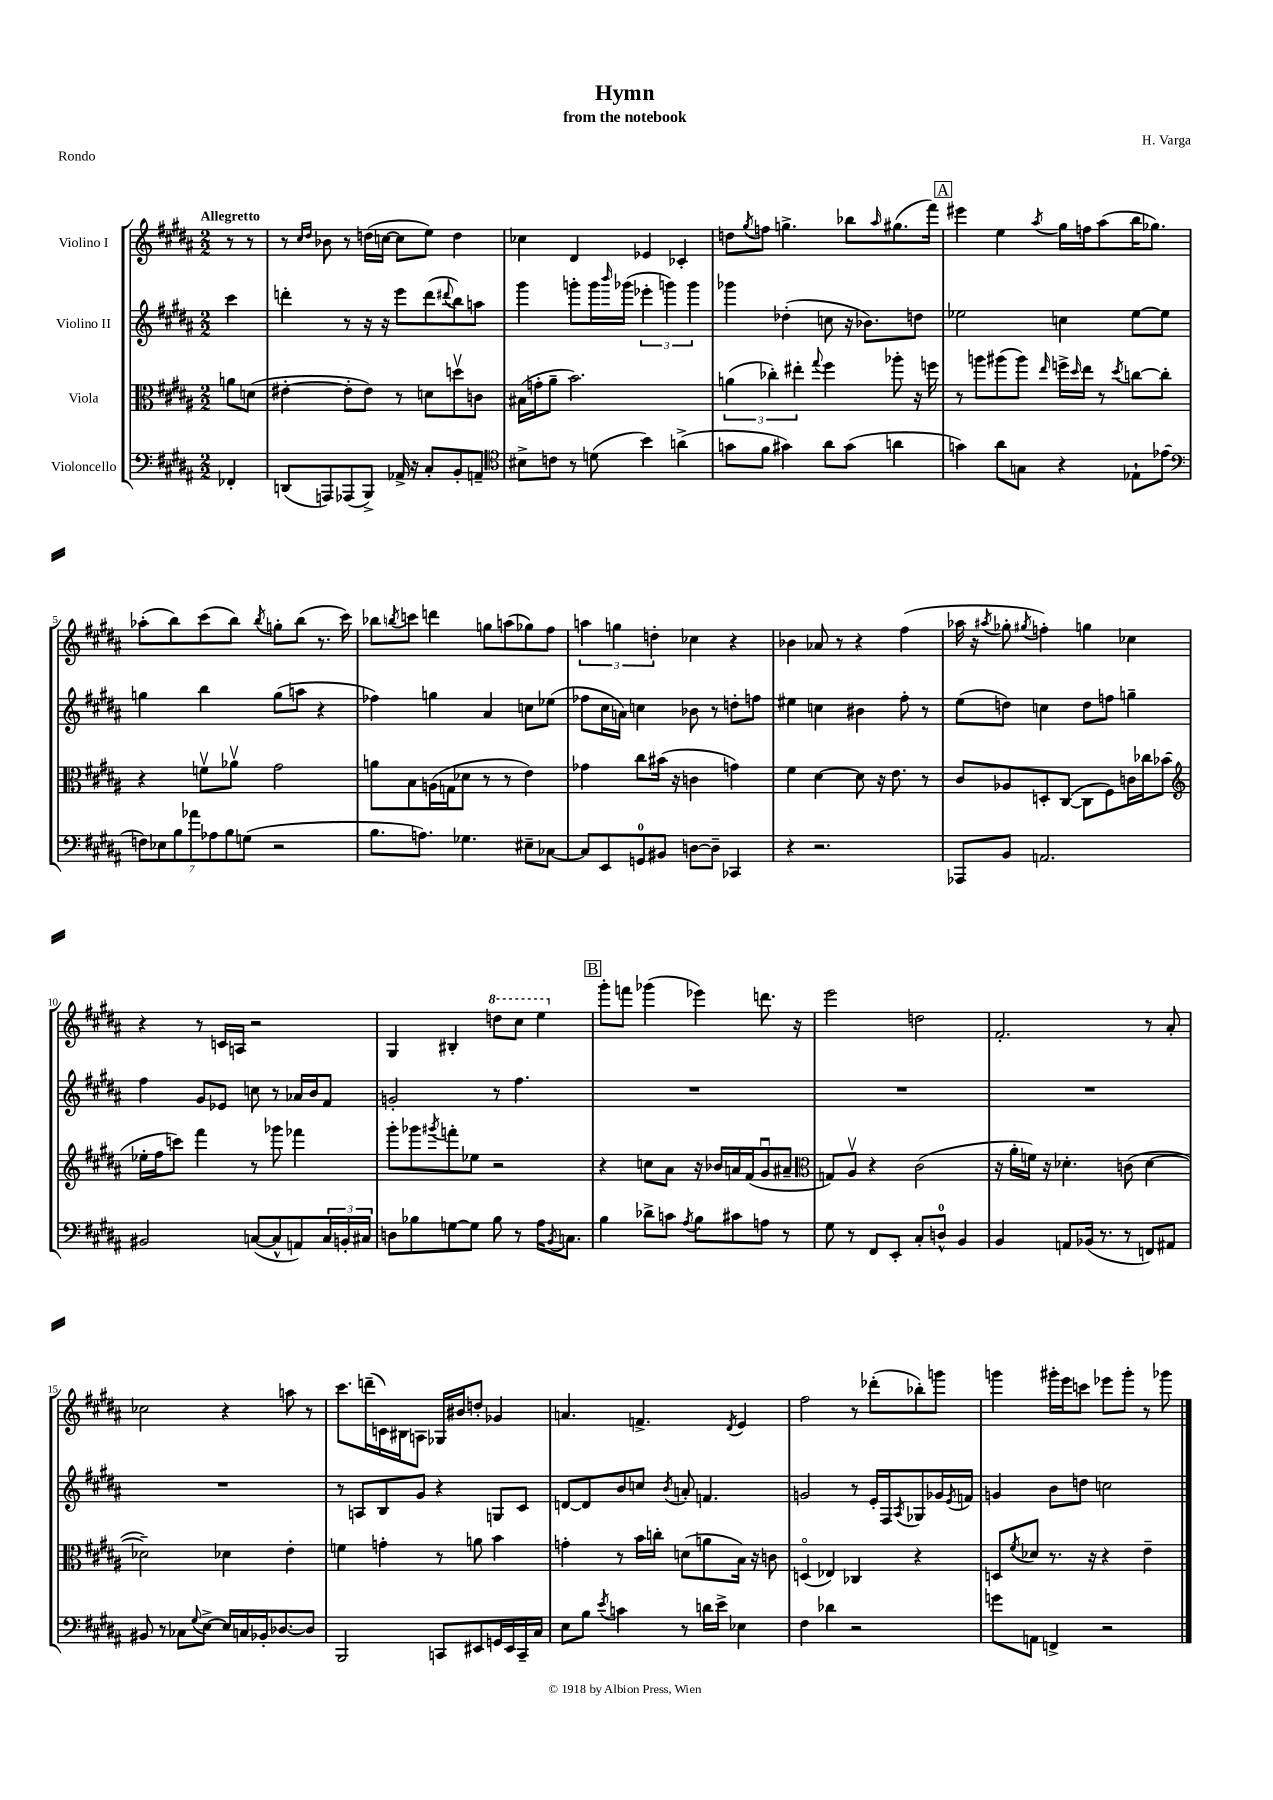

**kern	**kern	**kern	**kern
*staff4	*staff3	*staff2	*staff1
*clefF4	*clefC3	*clefG2	*clefG2
*k[f#c#g#d#a#]	*k[f#c#g#d#a#]	*k[f#c#g#d#a#]	*k[f#c#g#d#a#]
*M2/2	*M2/2	*M2/2	*M2/2
4FF-'	8a	4ccc#	8r
.	(8d	.	8r
=	=	=	=
(8DD	[4e#'	4ddd'	8r
.	.	.	16qqcc#
.	.	.	16qqdd#
8AAA)	.	.	8b-
(8AAA-	8e#']	8r	8r
8BBB^)	8e#)	16r	(16dd
.	.	16r	[16cc
16AA-^	8r	8eee	8cc]
16r	.	.	.
8C#'	8d	(8ddd	8ee)
.	.	8qqddd#	.
8BB'	8ddv	8bb)	4dd
8AA~	8c	8aa	.
=	=	=	=
*clefC4	*	*	*
8B#^	(16B#	4ggg#	4cc-
.	16g'	.	.
8c	8a#~	.	.
8r	2.b)	8ggg'	4d#
(8d	.	16ggg	.
.	.	16qqbbb	.
.	.	(16ggg-	.
4b)	.	6eee-'	4e-
.	.	6ggg)	.
(4a^	.	.	4c-'
.	.	6ggg	.
=	=	=	=
8g	(6a	4ggg-	8dd
.	.	.	8qgg#
8f#	.	.	8ff
.	6cc-')	.	.
4g#)	.	(4dd-'	4.gg^
.	6ee#'	.	.
.	8qqgg#	.	.
8a#	4ff#	8cc	.
(8g#	.	16r	8bb-
.	.	8.b-)	.
.	.	.	16qqaa#
4a	8aa-'	.	(8.gg#
.	16r	8dd	.
.	16ff	.	16fff#)
=	=	=	=
4g)	8r	2ee-	4eee#
.	8aa	.	.
8a#	(8aa#	.	4ee
8G	8aa#)	.	.
.	16qqee	.	8qaa#
4r	16ff^	4cc	16gg#
.	16qqdd#	.	.
.	16ee	.	16ff
.	8r	.	(8aa#
.	8qdd#	.	.
8E-`	[8cc	[8ee-	16bb
.	.	.	8.gg-)
(8e-	8cc']	8ee-]	.
=	=	=	=
*clefF4	*	*	*
14F)	4r	4gg	(8aa-'
14E-	.	.	.
.	.	.	8bb)
14B	.	.	.
14a-	.	.	.
.	8fv	4bb	(8ccc#
14A-	.	.	.
14B	.	.	.
.	8a-v	.	8bb)
(14G	.	.	.
.	.	.	8qbb
2r	2g#	(8gg	8gg'
.	.	8aa	(8bb
.	.	4r	8.r
.	.	.	16ccc#)
=	=	=	=
8.B	8a	4ff-)	8bb-
.	.	.	8qbb
.	8B	.	8ccc
8.A)	.	.	.
.	(16A	4gg	4ddd
.	16G	.	.
4.G-	8d-	.	.
.	8r	4a#	8gg
.	8r	.	(8aa
8E#~	4e)	8cc	8gg-)
[8C-	.	(8ee-	8ff#
=	=	=	=
8C-]	4g-	8ff-	6aa
8EE	.	16cc#	.
.	.	.	6gg
.	.	16a)	.
8GG	8cc#	4cc	.
.	.	.	6dd'
8BB#	(16b#	.	.
.	16r	.	.
[8D	4c	8b-	4cc-
8D~]	.	8r	.
4CC-	4g)	8dd'	4r
.	.	8ff	.
=	=	=	=
4r	4f#	4ee#	4b-
2.r	[4d#	4cc	8a-
.	.	.	8r
.	8d#]	4b#	4r
.	16r	.	.
.	8.e	.	.
.	.	8ff#'	(4ff#
.	8r	8r	.
=	=	=	=
8AAA-	8c#	(8ee	16aa-
.	.	.	16r
.	.	.	8qaa#
8BB	8A-	8dd)	8gg-'
.	.	.	8qgg#
2.AA	8D'	4cc	4ff')
.	([8C#	.	.
.	8C#]	8dd	4gg
.	8F#)	8ff	.
.	16c	4gg~	4cc-
.	16cc-	.	.
.	(8b-	.	.
=	=	=	=
*	*clefG2	*	*
2BB#	16ee-'	4ff#	4r
.	16ff#	.	.
.	8ccc)	.	.
.	4fff#	8g#	8r
.	.	8e-	16c
.	.	.	16A
([8C	8r	8cc	2r
8C^^]	8ggg-	8r	.
8AA)	4fff-	16a-	.
.	.	16b	.
24C	.	8f#	.
24BB'	.	.	.
24C#	.	.	.
=	=	=	=
8D	8ggg#'	2g'	4G#
8B-	8ggg-	.	.
.	8qggg#	.	.
[8G	8fff'	.	4B#'
8G]	8ee-	.	.
8B-	2r	8r	8ddd
8r	.	4.ff#	8ccc#
16A#	.	.	4eee
8qBB	.	.	.
8.C	.	.	.
=	=	=	=
4B	4r	1r	8ggg#'
.	.	.	8fff
8d-^	8cc	.	(4ggg-
8c	8a#	.	.
8qA#	.	.	.
8B	16r	.	4eee-)
.	16b-	.	.
8c#	16a	.	.
.	(16f#	.	.
8A	8g#u	.	8.ddd
8r	8a#~	.	.
.	.	.	16r
=	=	=	=
*	*clefC3	*	*
8G#	8G)	1r	2eee
8r	8A#v	.	.
8FF#	4r	.	.
8EE'	.	.	.
8C#'	(2c#	.	2dd
8D^^	.	.	.
4BB	.	.	.
=	=	=	=
4BB	16r	1r	2.f#'
.	16a#'	.	.
.	16f)	.	.
.	16r	.	.
8AA	4.d-'	.	.
(16BB-	.	.	.
8.r	.	.	.
8r	(8c	.	.
8FF)	[4d-	.	8r
8AA#	.	.	8a#'
=	=	=	=
8BB#	2d-~])	1r	2cc-
8r	.	.	.
8C-	.	.	.
8qqG#	.	.	.
[8E^	.	.	.
16E]	4d-	.	4r
16C	.	.	.
16BB-'	.	.	.
[8.D-	.	.	.
.	4e'	.	8aa
8D-]	.	.	8r
=	=	=	=
2BBB	4f	8r	8.ccc#
.	.	8A	.
.	.	.	(16ddd~
.	4g'	8B	16c)
.	.	.	16B#
.	.	8g#	8A
8CC	8r	4r	16G-
.	.	.	16b#
8EE#	8a	.	8dd'
16GG	4b	8G	4g-
16EE#	.	.	.
16CC~	.	8c#	.
16C#	.	.	.
=	=	=	=
8E	4g'	[8d	4.a
8B	.	8d]	.
8qe	.	.	.
4c	8r	8b	.
.	16b	8cc	4.f^
.	16cc'	.	.
.	.	8qb	.
8r	(8d	8a'	.
16d	8a	4.f	.
16e^	.	.	.
.	.	.	8qd#
4E-	16B)	.	4e
.	16r	.	.
.	8c	.	.
=	=	=	=
4F#	(4Do	2g	2ff#
4d-	4E-)	.	.
2r	4C-	8r	8r
.	.	16e'	(8ddd-'
.	.	16F#	.
.	.	8qA#	.
.	4r	8G-	8bb-')
.	.	16g-	8ggg
.	.	8qe	.
.	.	16f	.
=	=	=	=
8g	8D	4g	4ggg
.	8qf#	.	.
8AA	8d-	.	.
4FF^	8.r	8b	16ggg#'
.	.	.	16eee
.	.	8dd	8ccc
.	16r	.	.
2r	4r	2cc	8eee-
.	.	.	8ggg#'
.	4e~	.	8r
.	.	.	8ggg-
==	==	==	==
*-	*-	*-	*-
